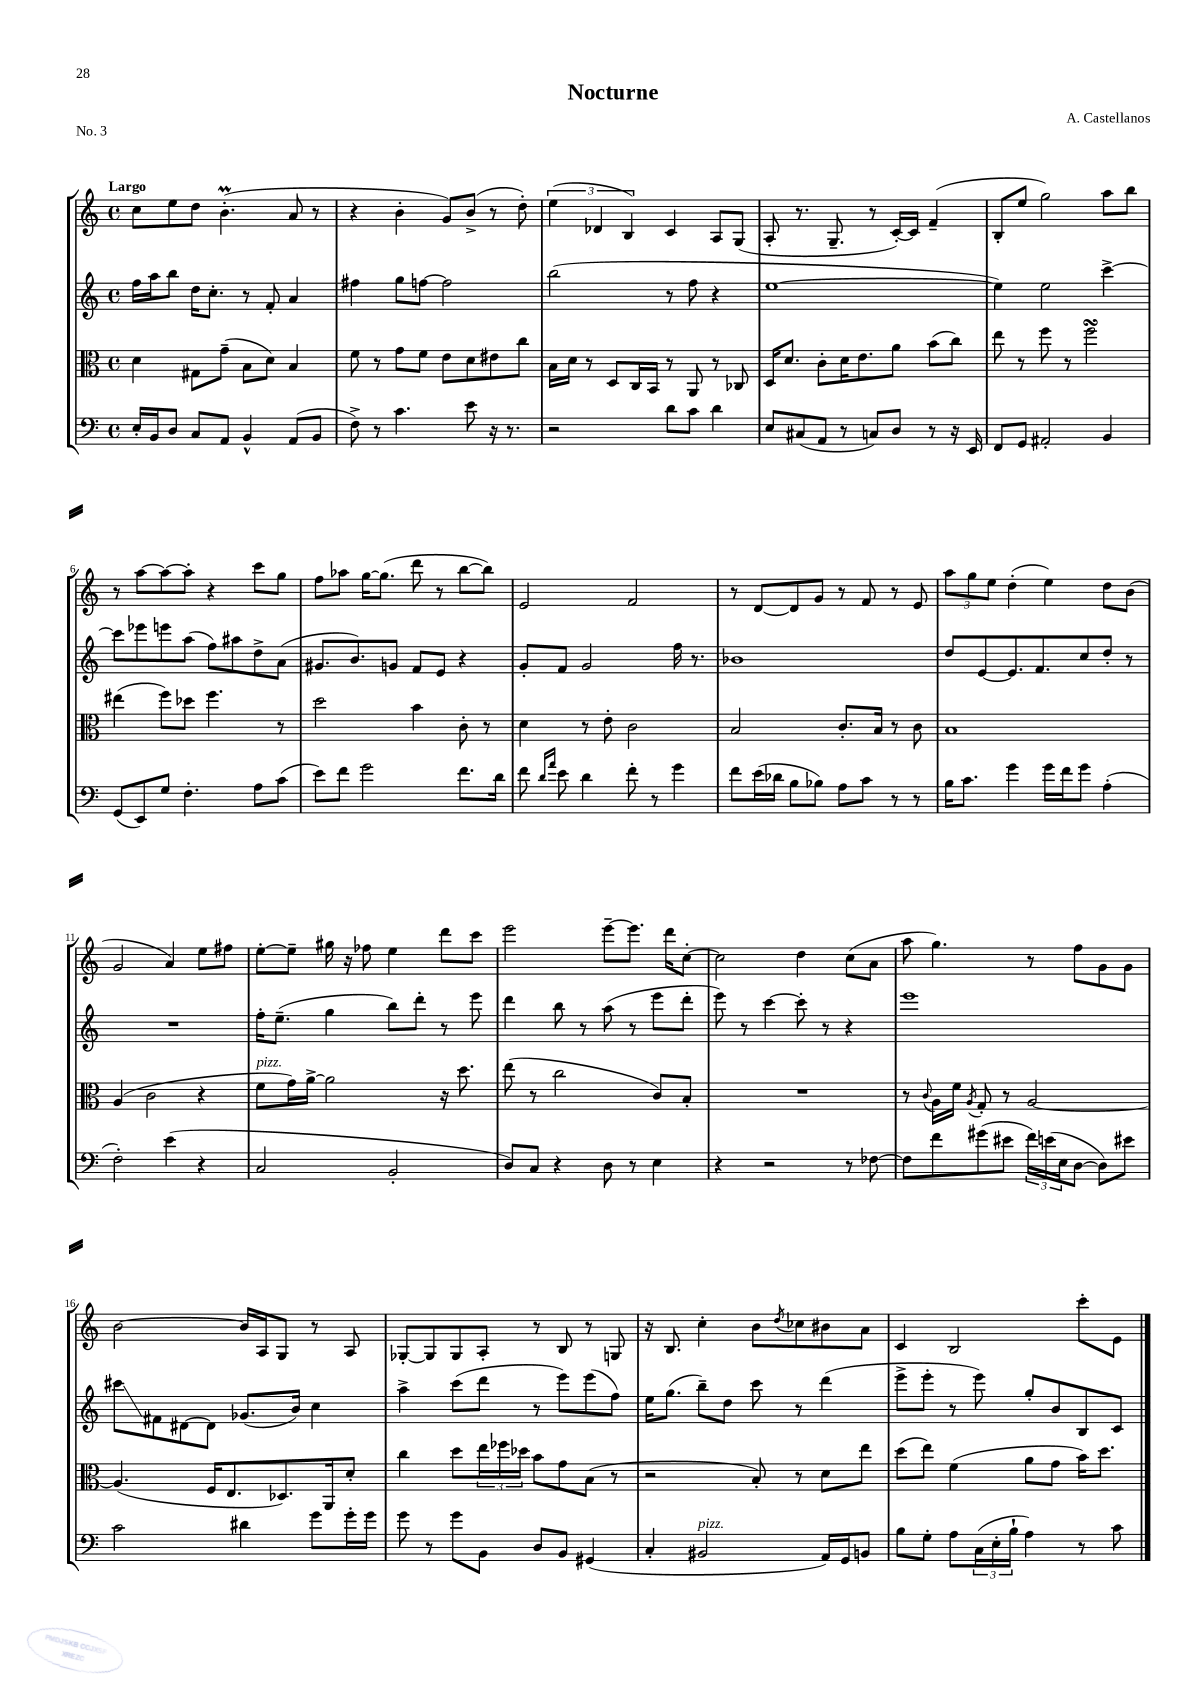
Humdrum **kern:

**kern	**kern	**kern	**kern
*staff4	*staff3	*staff2	*staff1
*clefF4	*clefC3	*clefG2	*clefG2
*k[]	*k[]	*k[]	*k[]
*M4/4	*M4/4	*M4/4	*M4/4
*met(c)	*met(c)	*met(c)	*met(c)
16E'	4d	16ff	8cc
16BB	.	16aa	.
8D	.	8bb	8ee
8C	8G#	16dd	8dd
.	.	8.cc'	.
8AA	(8g~	.	(4.b'
4BB^^	8B	8r	.
.	8d)	8f'	.
(8AA	4B	4a	8a
8BB	.	.	8r
=	=	=	=
8F^)	8f	4ff#	4r
8r	8r	.	.
4.c	8g	8gg	4b'
.	8f	[8ff	.
.	8e	2ff]	8g)
8e	8d	.	(8b^
16r	8e#	.	8r
8.r	.	.	.
.	8cc	.	8dd')
=	=	=	=
2r	16B	(2bb	(6ee
.	16d	.	.
.	8r	.	.
.	.	.	6d-
.	8D	.	.
.	.	.	6B)
.	16C	.	.
.	16BB	.	.
8d	8r	8r	4c
8c	8AA	8ff	.
4d	8r	4r	8A
.	8C-	.	(8G
=	=	=	=
8E	16D	[1ee	8A'
.	8.d	.	.
(8C#	.	.	8.r
8AA	8c'	.	.
.	.	.	8.G~
8r	16d	.	.
.	8.e	.	.
8C)	.	.	8r
8D	8a	.	[16c')
.	.	.	16c]
8r	(8b	.	(4f~
16r	8cc)	.	.
16EE	.	.	.
=	=	=	=
8FF	8ee	4ee])	8B'
8GG	8r	.	8ee
2AA#'	8ff	2ee	2gg)
.	8r	.	.
.	2ff	.	.
4BB	.	[4ccc^	8aa
.	.	.	8bb
=	=	=	=
(8GG	(4ee#	8ccc]	8r
8EE)	.	8eee-	[8aa
8G	8ff)	8eee	8aa_
4.F'	8dd-	(8aa	8aa']
.	4.ff	8ff)	4r
.	.	8aa#	.
8A	.	8dd^	8ccc
(8c	8r	(8a	8gg
=	=	=	=
8e)	2dd	8.g#	8ff
8f	.	.	8aa-
.	.	8.b)	.
2g	.	.	[16gg
.	.	.	(8.gg]
.	.	8g	.
.	4b	8f	8ddd
.	.	8e	8r
8.f	8c'	4r	[8bb
.	8r	.	8bb])
16d	.	.	.
=	=	=	=
8f	4d	8g'	2e
16qqd	.	.	.
16qqa	.	.	.
8e	.	8f	.
4d	8r	2g	.
.	8e'	.	.
8f'	2c	.	2f
8r	.	.	.
4g	.	16ff	.
.	.	8.r	.
=	=	=	=
8f	2B	1b-	8r
(16e	.	.	[8d
16d-	.	.	.
8B	.	.	8d]
8B-)	.	.	8g
8A	8.c'	.	8r
8c	.	.	8f
.	16B	.	.
8r	8r	.	8r
8r	8c	.	8e
=	=	=	=
16B	1B	8dd	12aa
8.c	.	.	.
.	.	.	12gg
.	.	[8e	.
.	.	.	12ee
4g	.	8.e]	(4dd'
.	.	8.f	.
16g	.	.	4ee)
16f	.	.	.
8g	.	8cc	.
(4A'	.	8dd'	8dd
.	.	8r	(8b
=	=	=	=
2F')	(4A	1r	2g
.	2c	.	.
(4e	.	.	4a)
4r	4r	.	8ee
.	.	.	8ff#
=	=	=	=
2C	8f	16ff'	[8ee'
.	.	(8.ee~	.
.	16g)	.	8ee~]
.	[16a^	.	.
.	2a]	4gg	16gg#
.	.	.	16r
.	.	.	8ff-
2BB'	.	8bb)	4ee
.	.	8ddd'	.
.	16r	8r	8ddd
.	8.dd	.	.
.	.	8eee	8ccc
=	=	=	=
8D)	(8ee	4ddd	2eee
8C	8r	.	.
4r	2cc	8bb	.
.	.	8r	.
8D	.	(8aa	[8eee~
8r	.	8r	8.eee]
4E	8c)	8eee	.
.	.	.	16ddd
.	8B'	8ddd'	[8cc'
=	=	=	=
4r	1r	8eee)	2cc]
.	.	8r	.
2r	.	[4ccc	.
.	.	8ccc']	4dd
.	.	8r	.
8r	.	4r	(8cc
[8F-	.	.	8a
=	=	=	=
8F-]	8r	1eee	8aa
.	8qqc	.	.
8f	16A	.	4.gg)
.	16f	.	.
.	8qA	.	.
(8g#	8G'	.	.
8e#	8r	.	.
24f)	[2A	.	8r
(24e	.	.	.
24E	.	.	.
[8D	.	.	8ff
8D])	.	.	8g
8e#	.	.	8g
=	=	=	=
2c	(4.A]	8ccc#	[2b
.	.	8f#	.
.	.	[8d#	.
.	16F	8d#]	.
.	8.E	.	.
4d#	.	(8.g-	16b]
.	.	.	16A
.	8.D-)	.	8G
.	.	16b)	.
8g	.	4cc	8r
.	16AA	.	.
16g'	8d'	.	8A
16g	.	.	.
=	=	=	=
8g	4cc	4aa^	[8G-'
8r	.	.	8G-]
8g	8dd	(8ccc	8G-
8BB	24ee	8ddd	8A'
.	24ff-	.	.
.	24dd-	.	.
8D	8b	8r	8r
8BB	8g	8eee)	8B
(4GG#	(8B	(8eee	8r
.	8r	8ff)	8G
=	=	=	=
4C'	2r	16ee	16r
.	.	(8.gg	8.B
2BB#	.	8bb~)	4cc'
.	.	8dd	.
.	8B')	8ccc	8b
.	.	.	8qdd
.	8r	8r	8cc-
16AA)	8d	(4ddd	8b#
16GG	.	.	.
8BB	8ee	.	8a
=	=	=	=
8B	(8dd	8eee^	4c
8G'	8ee)	8eee'	.
8A	(4f	8r	2B
(24C	.	8eee)	.
24E'	.	.	.
24B`	.	.	.
4A)	8a	8gg'	.
.	8g	8b	.
8r	16b)	8B	8ccc'
.	8.dd	.	.
8c	.	8c	8e
==	==	==	==
*-	*-	*-	*-
